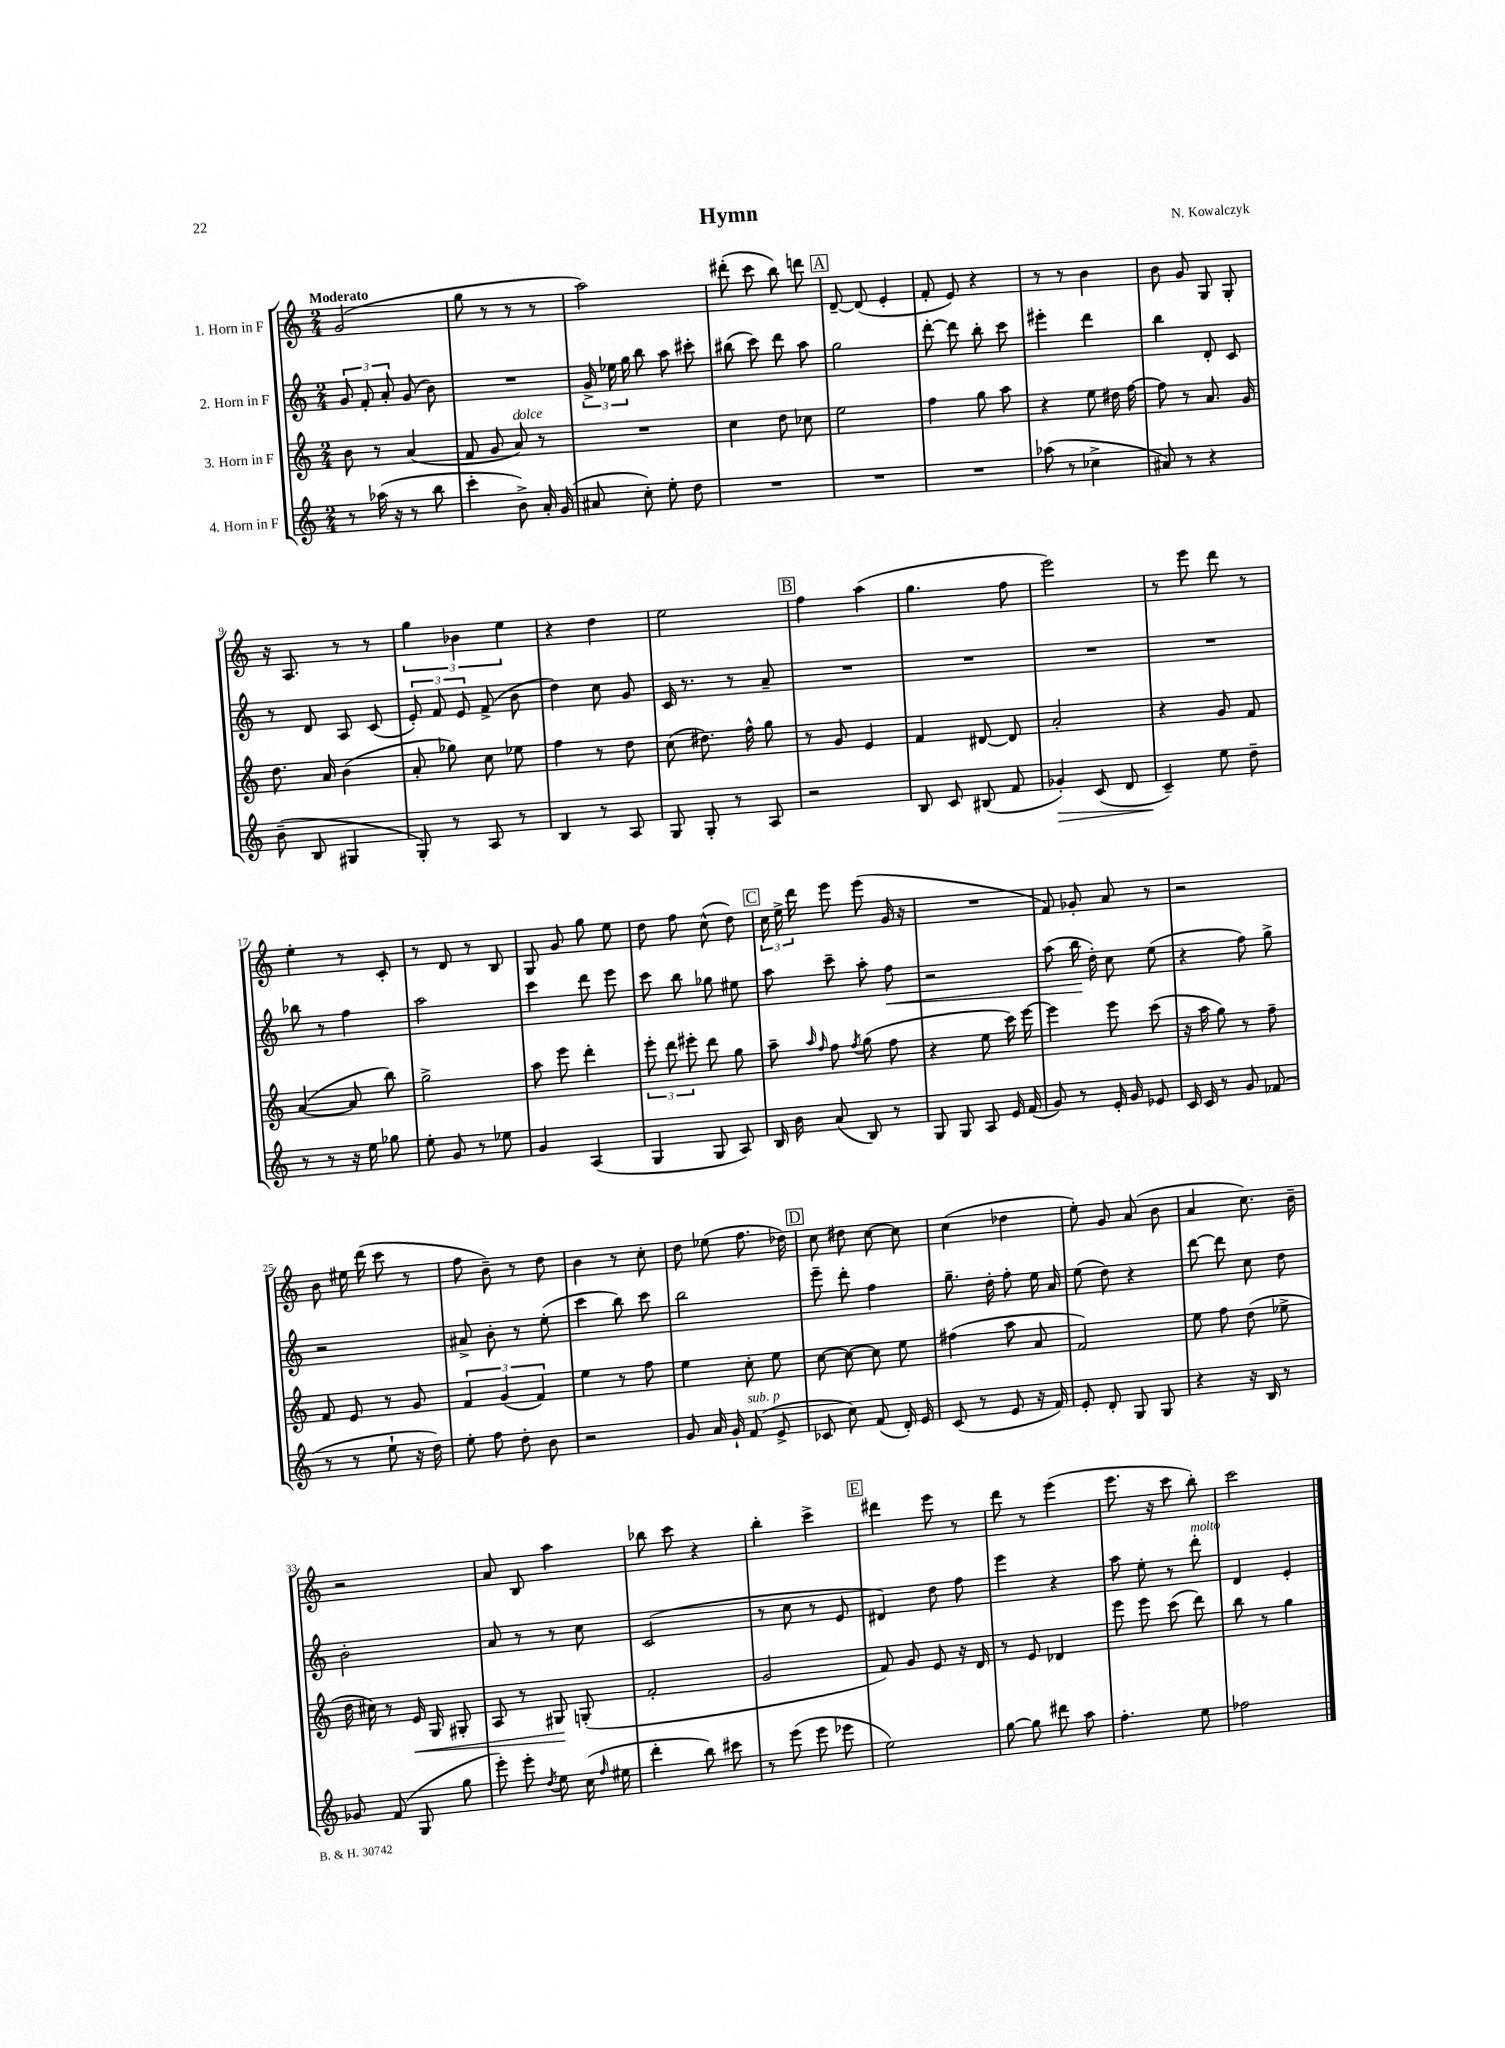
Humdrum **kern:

**kern	**kern	**kern	**kern
*staff4	*staff3	*staff2	*staff1
*clefG2	*clefG2	*clefG2	*clefG2
*k[]	*k[]	*k[]	*k[]
*M2/4	*M2/4	*M2/4	*M2/4
8r	8b	12g	(2g
.	.	12f'	.
(16aa-	8r	.	.
.	.	12a'	.
16r	.	.	.
8r	(4a	(8g	.
8bb	.	8b)	.
=	=	=	=
4ccc'	8f	2r	8gg
.	8g	.	8r
8b^)	8a)	.	8r
16a'	8r	.	8r
(16g	.	.	.
=	=	=	=
8a#	2r	24g^	2aa)
.	.	24ee-	.
.	.	24gg	.
8cc')	.	8bb	.
8ee'	.	8aa	.
8dd	.	8ccc#'	.
=	=	=	=
2r	4cc	(8bb#	(8ddd#'
.	.	8ccc)	8ccc
.	8dd	8ddd	8bb)
.	8cc-	8aa	8ddd
=	=	=	=
2r	2ee	2gg	[8d~
.	.	.	(8d]
.	.	.	4e'
=	=	=	=
2r	4ff	[8ddd'	8f'
.	.	8ddd]	8e)
.	8gg	8bb'	4r
.	8aa	8ccc	.
=	=	=	=
(8aa-	4r	4eee#'	8r
8r	.	.	8r
4cc-^	8ee	4ddd	4b
.	16dd#	.	.
.	[16ff	.	.
=	=	=	=
8a#)	8ff]	4bb	8b
8r	8r	.	8g
4r	8.a	8d'	8G
.	.	8c	8G'
.	16g	.	.
=	=	=	=
(8b~	8.dd	8r	16r
.	.	.	8.A
8B	.	8d	.
.	16a	.	.
4G#	(4b	8A	8r
.	.	(8c	8r
=	=	=	=
8G')	8a'	12e')	6gg
.	.	12f	.
8r	8gg-)	.	.
.	.	12e	6b-
8A	8cc	(8f^	.
.	.	.	6ee
8r	8ee-	8b	.
=	=	=	=
4B	4ff	4dd)	4r
8r	8r	8cc	4dd
8A	8dd	8g	.
=	=	=	=
8G	(8cc	16c	2ee
.	.	8.r	.
8G'	8.dd#)	.	.
8r	.	8r	.
.	16ff^^	.	.
8A	8gg	8a~	.
=	=	=	=
2r	8r	2r	4ff
.	8g	.	.
.	4e	.	(4aa
=	=	=	=
8B	4f	2r	4.gg
8c	.	.	.
(8B#	[8d#	.	.
8f	8d#]	.	8ff
=	=	=	=
4g-')	2a'	2r	2eee)
(8c	.	.	.
8d	.	.	.
=	=	=	=
4c~)	4r	2r	8r
.	.	.	8eee
8ee	8g	.	8ddd
8dd~	8f	.	8r
=	=	=	=
8r	([4a	8bb-	4ee'
8r	.	8r	.
16r	8a]	4ff	8r
16ee	.	.	.
8gg-	8bb)	.	8c'
=	=	=	=
8ee'	2gg^	2aa	8r
8g	.	.	8d
8r	.	.	8r
8ee-	.	.	8B
=	=	=	=
4g	8aa	4ccc	8G
.	8eee	.	8g
(4A	4ddd'	8ddd	8gg
.	.	8eee	8ee
=	=	=	=
4G	12eee'	8ccc	8dd
.	12ddd	.	.
.	.	8bb	8ff
.	12eee#'	.	.
8G	8ddd	8gg-	(8cc^^
8A)	8gg	8ee#	8dd)
=	=	=	=
16B	8aa~	8aa	24cc
.	.	.	24ee^
16b	.	.	.
.	.	.	24ddd
.	16qqaa	.	.
.	16qqff	.	.
(8a	8ff	8ccc~	8eee
.	8qff	.	.
8B)	(8gg	8aa'	(8eee
8r	8ff	8ff	16g
.	.	.	16r
=	=	=	=
8G	4r	2r	2r
8G	.	.	.
8A	8ee	.	.
16e	16ccc)	.	.
(16f	[16eee	.	.
=	=	=	=
8g)	4eee]	(8aa	8f)
8r	.	16bb	8g-'
.	.	16dd')	.
16e'	8eee	8cc	8a
16g	.	.	.
8e-	(8ccc	(8ee	8r
=	=	=	=
16c	16r	4r	2r
16c	16aa	.	.
8r	8gg)	.	.
8g	8r	8ff)	.
(8f-	8ff~	8gg^	.
=	=	=	=
8r	8f	2r	8b
8r	8e	.	16ee#
.	.	.	(16ddd
8ee`	8r	.	8ccc
16r	8g	.	8r
16dd)	.	.	.
=	=	=	=
8ee'	6f	8a#^	8ff
8ff	.	8b'	8b~)
.	(6g	.	.
8dd'	.	8r	8r
.	6f)	.	.
8b	.	(8ee'	8dd
=	=	=	=
2r	4ee	4ccc	4b
.	8r	8bb)	8r
.	8ff	8ccc	8cc'
=	=	=	=
8g	4ee	2bb	8dd
16a	.	.	(8ee-
16g`	.	.	.
(8f	8cc'	.	8.ff
8e^	8ee	.	.
.	.	.	16dd-)
=	=	=	=
8c-	[8cc	8eee~	8cc
8cc)	8cc_	8ddd'	8dd#
(8f	8cc]	4ff	[8cc
16d')	8ee	.	8cc]
16e	.	.	.
=	=	=	=
(8c	(4ff#	8.gg~	(4cc
8r	.	.	.
.	.	16dd'	.
8e	8aa	8ff'	4dd-
16r	8a	16ee	.
16f)	.	16a	.
=	=	=	=
8e'	2f)	(8ee	8ee')
8d'	.	8dd)	8g
8G	.	4r	(8a
8G	.	.	8b
=	=	=	=
4r	8ee	[8ddd	4a
.	8ff	8ddd]	.
16r	(8dd	8cc	8.cc)
16B	.	.	.
8r	8ee-^	8dd	.
.	.	.	16b~
=	=	=	=
8g-	16dd	2b'	2r
.	16cc#)	.	.
(8f	8r	.	.
8G	16e	.	.
.	16G	.	.
8gg	8G#'	.	.
=	=	=	=
8eee')	8A	8a	8a
8eee'	8r	8r	8B
8qdd	.	.	.
8ee	8G#	8r	4aa
(16cc	(8G'	8cc	.
16qqff	.	.	.
16ee#	.	.	.
=	=	=	=
4ddd'	2f'	(2c	8bb-
.	.	.	8ccc
8bb)	.	.	4r
8ccc#	.	.	.
=	=	=	=
8r	2g	8r	4bb'
(8eee	.	8cc	.
8eee	.	8r	4ccc^
8eee-	.	8e	.
=	=	=	=
2ee)	8f)	4d#)	4ddd#
.	8g	.	.
.	8e	8dd	8eee
.	16r	8ff	8r
.	16d	.	.
=	=	=	=
[8gg	8r	4eee	8ddd
8gg]	8e	.	8r
8ddd#	4d-	4r	(4eee
8aa	.	.	.
=	=	=	=
4.ff'	8eee	8aa	8.eee
.	8eee	8ee'	.
.	.	.	16r
.	(8ccc	8r	8ccc
8ee	8ddd)	8ddd'	8bb')
=	=	=	=
2ff-	8bb	4d	2ccc
.	8r	.	.
.	4gg	4e'	.
==	==	==	==
*-	*-	*-	*-
